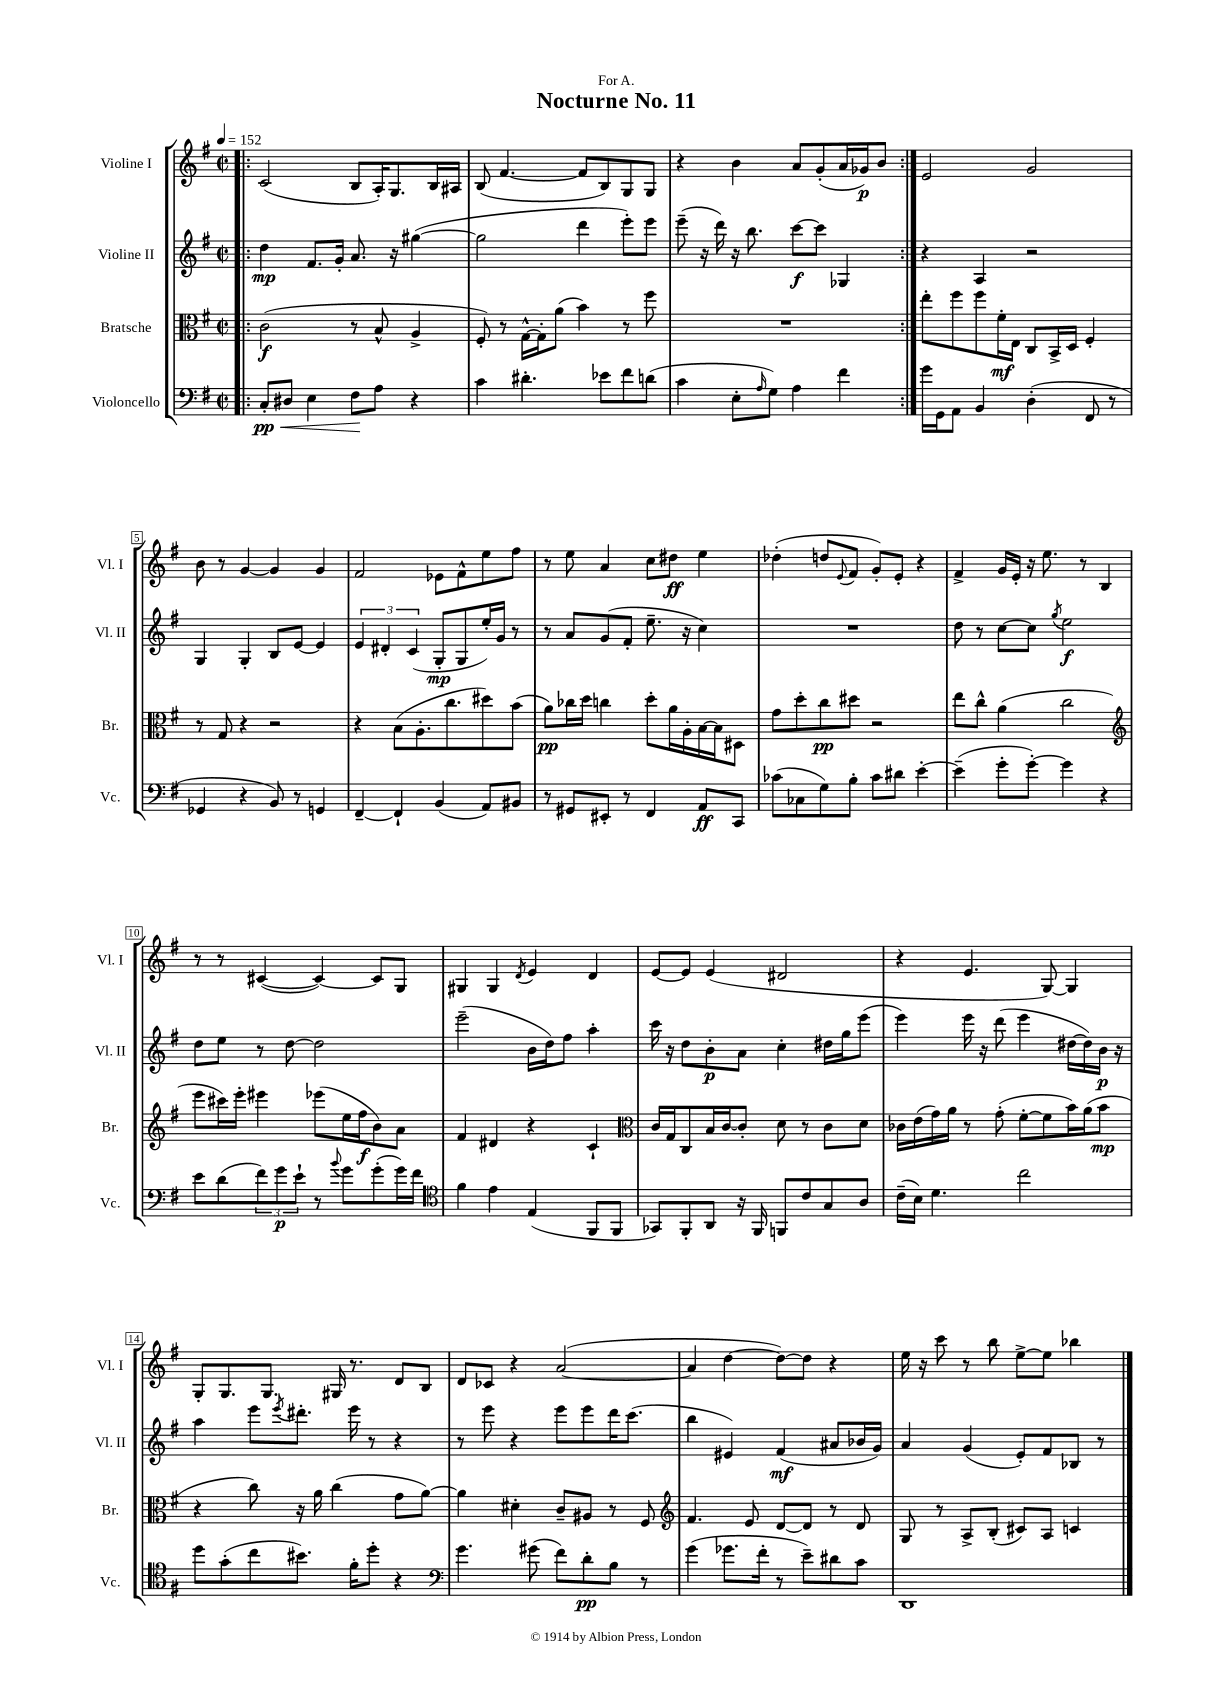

**kern	**dynam	**kern	**dynam	**kern	**dynam	**kern	**dynam
*part4	*part4	*part3	*part3	*part2	*part2	*part1	*part1
*staff4	*staff4	*staff3	*staff3	*staff2	*staff2	*staff1	*staff1
*I"Violoncello	*	*I"Bratsche	*	*I"Violine II	*	*I"Violine I	*
*I'Vc.	*	*I'Br.	*	*I'Vl. II	*	*I'Vl. I	*
*clefF4	*	*clefC3	*	*clefG2	*	*clefG2	*
*k[f#]	*	*k[f#]	*	*k[f#]	*	*k[f#]	*
*M2/2	*	*M2/2	*	*M2/2	*	*M2/2	*
*met(c|)	*	*met(c|)	*	*met(c|)	*	*met(c|)	*
*MM152	*	*MM152	*	*MM152	*	*MM152	*
=1!|:	=1!|:	=1!|:	=1!|:	=1!|:	=1!|:	=1!|:	=1!|:
!	!LO:HP:b	!	!	!	!	!	!
8C'/L	< pp	(2c\	f	4dd\	mp	(2c/	.
8D#X/J	.	.	.	.	.	.	.
4E\	.	.	.	8.f#/L	.	.	.
.	.	.	.	16g'/Jk	.	.	.
8F#\L	.	8r	.	8.a/	.	8B/L	.
8A\J	[	8B^^/	.	.	.	16A'/K)	.
.	.	.	.	16r	.	8.G/	.
4r	.	4A^/	.	([4gg#X\	.	.	.
.	.	.	.	.	.	16B/L	.
.	.	.	.	.	.	16A#X/JJ	.
=2	=2	=2	=2	=2	=2	=2	=2
4c\	.	8F#'/)	.	2gg#\]	.	(8B/	.
.	.	8r	.	.	.	[4.f#/	.
4.d#X'\	.	[16G^^\LL	.	.	.	.	.
.	.	16G'\J]	.	.	.	.	.
.	.	(8a\J	.	.	.	.	.
.	.	4b\)	.	4ddd\	.	8f#/L]	.
8e-X\L	.	.	.	.	.	8B/)	.
8f#\	.	8r	.	8eee'\L)	.	8G/	.
(8dn\J	.	8ff#\	.	8eee\J	.	8G/J	.
=3	=3	=3	=3	=3	=3	=3	=3
4c\	.	1r	.	(8eee~\	.	4r	.
.	.	.	.	16r	.	.	.
.	.	.	.	16ddd\)	.	.	.
8E'\L	.	.	.	16r	.	4b\	.
.	.	.	.	8.bb\	.	.	.
16qqA/	.	.	.	.	.	.	.
8G\J)	.	.	.	.	.	.	.
4A\	.	.	.	[8ccc\L	f	8a/L	.
.	.	.	.	8ccc\J]	.	(8g'/	.
4f#\	.	.	.	4G-X/	.	16a/L	.
.	.	.	.	.	.	16g-X/J)	p
.	.	.	.	.	.	8b/J	.
=4:|!	=4:|!	=4:|!	=4:|!	=4:|!	=4:|!	=4:|!	=4:|!
16g\LL	.	8ee'\L	.	4r	.	2e/	.
16GG\J	.	.	.	.	.	.	.
8AA\J	.	8ff#\	.	.	.	.	.
4BB/	.	8ff#\	.	4A/	.	.	.
.	.	16f#'\L	mf	.	.	.	.
.	.	16E\JJ	.	.	.	.	.
(4D'\	.	8C/L	.	2r	.	2g/	.
.	.	16BB^/L	.	.	.	.	.
.	.	16D/JJ	.	.	.	.	.
8FF#/	.	4F#'/	.	.	.	.	.
8r	.	.	.	.	.	.	.
!!LO:LB:g=z
=5	=5	=5	=5	=5	=5	=5	=5
4GG-X/	.	8r	.	4G/	.	8b\	.
.	.	8G/	.	.	.	8r	.
4r	.	4r	.	4G'/	.	[4g/	.
8BB/)	.	2r	.	8B/L	.	4g/]	.
8r	.	.	.	[8e/J	.	.	.
4GGn/	.	.	.	4e/]	.	4g/	.
=6	=6	=6	=6	=6	=6	=6	=6
[4FF#~/	.	4r	.	6e/	.	2f#/	.
.	.	.	.	6d#X'/	.	.	.
4FF#`/]	.	(8B\L	.	.	.	.	.
.	.	.	.	(6c/	.	.	.
.	.	8.A'\	.	.	.	.	.
(4BB/	.	.	.	8G'/L	mp	8e-X\L	.
.	.	8.cc\	.	.	.	.	.
.	.	.	.	8G/	.	8f#^^\	.
8AA/L)	.	8dd#X\)	.	16ee'/L)	.	8ee\	.
.	.	.	.	16g/JJ	.	.	.
8BB#X/J	.	(8b\J	.	8r	.	8ff#\J	.
=7	=7	=7	=7	=7	=7	=7	=7
8r	.	8a\L)	pp	8r	.	8r	.
8GG#X/L	.	16cc-X\L	.	8a/L	.	8ee\	.
.	.	16dd\JJ	.	.	.	.	.
8EE#X'/J	.	4ccn\	.	(8g/	.	4a/	.
8r	.	.	.	8f#'/J	.	.	.
4FF#/	.	8dd'\L	.	8.ee~\	.	8cc\L	.
.	.	16a\L	.	.	.	8dd#X\J	ff
.	.	16A'\	.	16r	.	.	.
8AA/L	ff	[16B\	.	4cc\)	.	4ee\	.
.	.	16B\J]	.	.	.	.	.
8CC/J	.	8D#X\J	.	.	.	.	.
=8	=8	=8	=8	=8	=8	=8	=8
(8c-X\L	.	8g\L	.	1r	.	(4dd-X'\	.
8C-X\	.	8dd'\	.	.	.	.	.
8G\)	.	8cc\	pp	.	.	8ddn/L	.
.	.	.	.	.	.	8qqe/	.
8B'\J	.	8dd#X\J	.	.	.	8f#/J	.
8c-\L	.	2r	.	.	.	8g'/L)	.
8d#X\J	.	.	.	.	.	8e'/J	.
[4e'\	.	.	.	.	.	4r	.
=9	=9	=9	=9	=9	=9	=9	=9
(4e~\]	.	8ee\L	.	8dd\	.	4f#^/	.
.	.	8cc^^\J	.	8r	.	.	.
8g'\L	.	(4a\	.	[8cc\L	.	16g/LL	.
.	.	.	.	.	.	16e'/JJ	.
[8g'\J)	.	.	.	8cc\J]	.	16r	.
.	.	.	.	.	.	8.ee\	.
.	.	.	.	8qgg/	.	.	.
4g\]	.	2cc\	.	2ee\	f	.	.
.	.	.	.	.	.	8r	.
4r	.	.	.	.	.	4B/	.
!!LO:LB:g=z
=10	=10	=10	=10	=10	=10	=10	=10
*	*	*clefG2	*	*	*	*	*
8e\L	.	8eee\L	.	8dd\L	.	8r	.
(8d\	.	16ccc#X\L)	.	8ee\J	.	8r	.
.	.	16eee'\JJ	.	.	.	.	.
12f#\)	.	4eee#X\	.	8r	.	([4c#X/	.
12g\	p	.	.	.	.	.	.
.	.	.	.	[8dd\	.	.	.
12e`\J	.	.	.	.	.	.	.
8r	.	(8eee-X\L	.	2dd\]	.	4c#/_)	.
8qqb/	.	.	.	.	.	.	.
8g\L	.	16ee\L	.	.	.	.	.
.	.	16ff#\J	f	.	.	.	.
(8g'\	.	8b\)	.	.	.	8c#/L]	.
16g\L)	.	8a\J	.	.	.	8G/J	.
16f#\JJ	.	.	.	.	.	.	.
=11	=11	=11	=11	=11	=11	=11	=11
*clefC4	*	*	*	*	*	*	*
4f#\	.	4f#/	.	(2eee~\	.	4G#X/	.
4e\	.	4d#X/	.	.	.	4G#/	.
.	.	.	.	.	.	8qd/	.
(4E/	.	4r	.	16b\LL	.	4e/	.
.	.	.	.	16dd\J)	.	.	.
.	.	.	.	8ff#\J	.	.	.
8FF#/L	.	4c`/	.	4aa'\	.	4d/	.
8FF#/J	.	.	.	.	.	.	.
=12	=12	=12	=12	=12	=12	=12	=12
*	*	*clefC3	*	*	*	*	*
8GG-X/L)	.	16c/LL	.	16ccc\	.	[8e/L	.
.	.	16G/J	.	16r	.	.	.
8FF#'/	.	8C/	.	8dd\L	.	8e/J]	.
8AA/J	.	16B/L	.	8b'\	p	(4e/	.
.	.	[16c/J	.	.	.	.	.
16r	.	8c'/J]	.	8a\J	.	.	.
16FF#/	.	.	.	.	.	.	.
8FFn/L	.	8d\	.	4cc'\	.	2d#X/	.
8c/	.	8r	.	.	.	.	.
8G/	.	8c\L	.	16dd#X\LL	.	.	.
.	.	.	.	16gg\J	.	.	.
8A/J	.	8d\J	.	(8eee\J	.	.	.
=13	=13	=13	=13	=13	=13	=13	=13
(16c~\LL	.	16c-X\LL	.	4eee\)	.	4r	.
16B\JJ)	.	(16e\	.	.	.	.	.
4.d\	.	16g\)	.	.	.	.	.
.	.	16a\JJ	.	.	.	.	.
.	.	8r	.	16eee\	.	4.e/	.
.	.	.	.	16r	.	.	.
.	.	(8g'\	.	(8ddd\	.	.	.
2cc\	.	[8f#'\L	.	4eee\	.	.	.
.	.	8f#\]	.	.	.	[8G/)	.
.	.	16b\L)	.	[16dd#X\LL	.	4G/]	.
.	.	(16a\J	.	16dd#\])	.	.	.
.	.	8b\J	mp	16b\JJ	p	.	.
.	.	.	.	16r	.	.	.
!!LO:LB:g=z
=14	=14	=14	=14	=14	=14	=14	=14
8dd\L	.	4r	.	4aa\	.	8G'/L	.
(8g'\	.	.	.	.	.	8.G/	.
8cc\	.	8cc\)	.	8eee\L	.	.	.
.	.	.	.	.	.	8.G/J	.
.	.	.	.	8qeee/	.	.	.
8.b#X\J)	.	16r	.	8.ddd#X'\J	.	.	.
.	.	16a\	.	.	.	.	.
.	.	(4cc\	.	.	.	16G#X/	.
16f#'\KL	.	.	.	16eee\	.	8.r	.
8dd'\J	.	.	.	8r	.	.	.
4r	.	8g\L	.	4r	.	8d/L	.
.	.	[8a\J)	.	.	.	8B/J	.
=15	=15	=15	=15	=15	=15	=15	=15
*clefF4	*	*	*	*	*	*	*
4.g\	.	4a\]	.	8r	.	8d/L	.
.	.	.	.	8eee\	.	8c-X/J	.
.	.	4d#X'\	.	4r	.	4r	.
(8g#X\	.	.	.	.	.	.	.
8f#\L)	.	8c~/L	.	8eee\L	.	([2a/	.
8d'\	pp	8A#X/J	.	8eee\	.	.	.
8B\J	.	8r	.	16ddd\K	.	.	.
.	.	.	.	(8.ccc\J	.	.	.
8r	.	8F#/	.	.	.	.	.
=16	=16	=16	=16	=16	=16	=16	=16
*	*	*clefG2	*	*	*	*	*
(4g\	.	4.f#/	.	4bb\	.	4a/]	.
8.g-X\L	.	.	.	4e#X/)	.	[4dd\	.
.	.	8e/	.	.	.	.	.
16f#'\Jk	.	.	.	.	.	.	.
8r	.	[8d/L	.	(4f#/	mf	8dd\L_)	.
8e~\L)	.	8d/J]	.	.	.	8dd\J]	.
8d#X\	.	8r	.	8a#X/L	.	4r	.
8c\J	.	8d/	.	16b-X/L	.	.	.
.	.	.	.	16g/JJ)	.	.	.
=17	=17	=17	=17	=17	=17	=17	=17
1DD	.	8G/	.	4a/	.	16ee\	.
.	.	.	.	.	.	16r	.
.	.	8r	.	.	.	8ccc\	.
.	.	8A^/L	.	(4g/	.	8r	.
.	.	(8B'/J	.	.	.	8bb\	.
.	.	8c#X/L)	.	8e'/L)	.	[8ee^\L	.
.	.	8A/J	.	8f#/	.	8ee\J]	.
.	.	4cn/	.	8B-X/J	.	4bb-X\	.
.	.	.	.	8r	.	.	.
==	==	==	==	==	==	==	==
*-	*-	*-	*-	*-	*-	*-	*-
